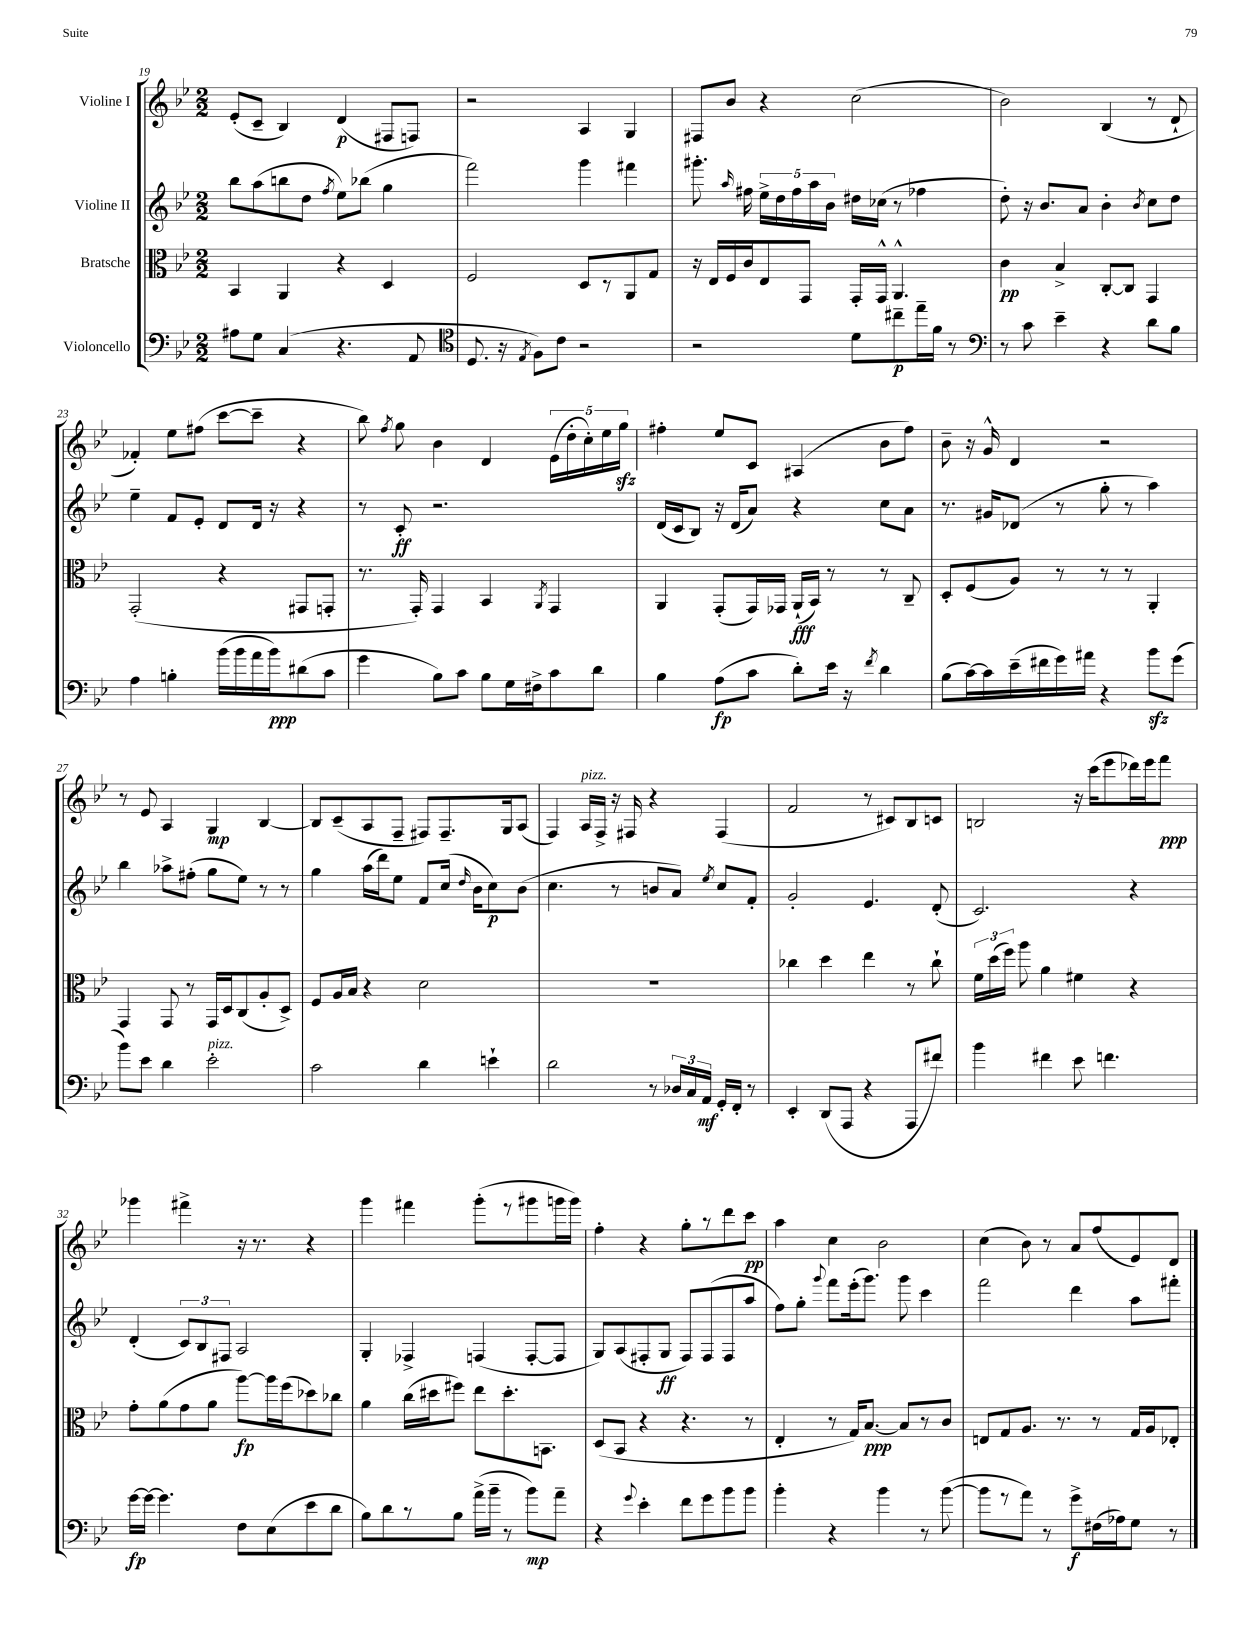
<<
\new StaffGroup <<
\new Staff = "s0" \with { instrumentName = "Violine I" } {
    \clef treble \key bes \major \numericTimeSignature \time 2/2
    \autoBeamOff ees'8[-.( c'8]-- bes4) d'4\p( fis8[ f8]) |
    r2 a4 g4 |
    fis8[ bes'8] r4 c''2( |
    bes'2) bes4( r8 d'8-! |
    fes'4-.) ees''8[ fis''8]( c'''8[~ c'''8]-- r4 |
    bes''8) \acciaccatura { f''8 } g''8 bes'4 d'4 \tuplet 5/4 { ees'16[( d''16-. c''16-.) ees''16 g''16]\sfz } |
    fis''4-. ees''8[ c'8] ais4( bes'8[ fis''8]) |
    bes'8-- r16 g'16-^ d'4 r2 |
    r8 ees'8 a4 g4\mp bes4~ |
    bes8[ c'8--( a8 f8]-- fis8[) fis8.-- g16 a8]( |
    f4) a16[^\markup { \italic "pizz." } f16]-> r16 fis16 r4 fis4( |
    f'2 r8 cis'8[) bes8 c'8] |
    b2 r16 c'''16[( ees'''8 des'''16) ees'''16 f'''8]\ppp |
    ges'''4 fis'''4-> r16 r8. r4 |
    g'''4 fis'''4 g'''8[-.( r8 gis'''8 g'''16 g'''16]) |
    f''4-. r4 g''8[-. r8 d'''8 c'''8]\pp |
    a''4 c''4 bes'2 |
    c''4( bes'8) r8 a'8[ f''8( ees'8) d'8] \bar "|." |
}
\new Staff = "s1" \with { instrumentName = "Violine II" } {
    \clef treble \key bes \major \numericTimeSignature \time 2/2
    \autoBeamOff bes''8[ a''8( b''8 d''8] \acciaccatura { f''8 } ees''8[) bes''8]( g''4 |
    f'''2) g'''4 fis'''4 |
    gis'''8.-. \grace { a''16 } fis''16 \tuplet 5/4 { ees''16[-> d''16 fis''16 a''16 bes'16] } dis''16[ ces''16]( r8 fes''4 |
    d''8-.) r16 bes'8.[ a'8] bes'4-. \acciaccatura { bes'8 } c''8[ d''8] |
    ees''4-- f'8[ ees'8]-. d'8[ d'16] r16 r4 |
    r8 c'8-.\ff r2. |
    d'16[( c'16 bes8]) r16 d'16[( a'8]) r4 c''8[ a'8] |
    r8. gis'16[ des'8]( r8 g''8-. r8 a''4) |
    bes''4 aes''8[-> fis''8]-.( g''8[ ees''8]) r8 r8 |
    g''4 a''16[( d'''16) ees''8] f'8[ c''16]( \grace { d''16 } bes'16[ c''8\p) bes'8]( |
    c''4. r8 b'8[ a'8]) \acciaccatura { ees''8 } c''8[ f'8]-. |
    g'2-. ees'4. d'8-.( |
    c'2.) r4 |
    d'4-.( \tuplet 3/2 { c'8[) bes8 fis8] } a2 |
    g4-. fes4-> f4( f8[~-. f8] |
    g8[) a8( fis8-. g8]\ff fis8[) fis8( fis8 a''8] |
    f''8[) g''8]-. \appoggiatura { g'''8 } f'''8[ ees'''16-.( g'''8.]) g'''8 c'''4 |
    f'''2 d'''4 a''8[ fis'''8]-. \bar "|." |
}
\new Staff = "s2" \with { instrumentName = "Bratsche" } {
    \clef alto \key bes \major \numericTimeSignature \time 2/2
    \autoBeamOff bes,4 a,4 r4 d4 |
    f2 d8[ r8 a,8 g8] |
    r16 ees16[ f16 c'16 ees8 g,8] g,16[-. g,16]-^ a,4.-^ |
    c'4\pp bes4-> c8[~-. c8] g,4 |
    g,2-.( r4 gis,8[ g,8]-. |
    r8. g,16-.) g,4 bes,4 \acciaccatura { a,8 } g,4 |
    a,4 g,8[-.( g,16) ges,16] a,16[-!\fff( bes,16]) r8 r8 c8-- |
    d8[-. f8( a8]) r8 r8 r8 a,4-. |
    g,4 g,8 r8 g,16[ d16 c8( a8-. d8]->) |
    f8[ a16 bes16] r4 d'2 |
    R1 |
    ces''4 d''4 ees''4 r8 ces''8-! |
    \tuplet 3/2 { f'16[ d''16( f''16]) } a''8 a'4 fis'4 r4 |
    g'8[-. a'8( g'8 a'8] a''8[~\fp) a''16 f''16( des''8) ces''8] |
    a'4 c''16[( dis''16 fis''8]) ees''8[ dis''8.-. b,8.] |
    d8[( bes,8] r4 r4. r8 |
    ees4-. r8 g16[) bes8.]~\ppp bes8[ r8 c'8] |
    e8[ g8 a8.] r8. r8 g16[ a16 ees8]-. \bar "|." |
}
\new Staff = "s3" \with { instrumentName = "Violoncello" } {
    \clef bass \key bes \major \numericTimeSignature \time 2/2
    \autoBeamOff ais8[ g8] c4( r4. a,8 |
    \clef tenor d8. r16 \acciaccatura { ees8 } f8[) c'8] r2 |
    r2 d'8[ cis''8--\p ees''16-- f'16] r8 |
    \clef bass r8 c'8 ees'4-- r4 d'8[ bes8] |
    a4 b4-. bes'16[( bes'16 a'16 bes'16\ppp) dis'8( c'8] |
    g'4 bes8[) c'8] bes8[ g16 fis16-> c'8 d'8] |
    bes4 a8[\fp( c'8] d'8[-.) ees'16] r16 \acciaccatura { f'8 } d'4 |
    bes8[( c'16~) c'16 ees'16--( fis'16 g'16) ais'16] r4 bes'8[\sfz g'8]( |
    bes'8[) ees'8] d'4 ees'2-.^\markup { \italic "pizz." } |
    c'2 d'4 e'4-! |
    d'2 r8 \tuplet 3/2 { des16[ c16 a,16]\mf } g,16[-. f,16]-. r8 |
    ees,4-. d,8[( a,,8] r4 a,,8[ fis'8]) |
    bes'4 fis'4 ees'8 f'4. |
    g'16[~\fp g'16]~ g'4. f8[ ees8( ees'8 d'8] |
    bes8[) d'8 r8 bes8] a'16[->( bes'16]-- r8 bes'8[\mp) a'8]-- |
    r4 \appoggiatura { g'8 } ees'4-. f'8[ g'8 bes'8 bes'8] |
    bes'4-. r4 bes'4 r8 bes'8~( |
    bes'8[ r8 a'8]) r8 g'8[->\f fis16( aes16) g8] r8 \bar "|." |
}
>>
>>
\layout { \context { \Score currentBarNumber = #19 } }
